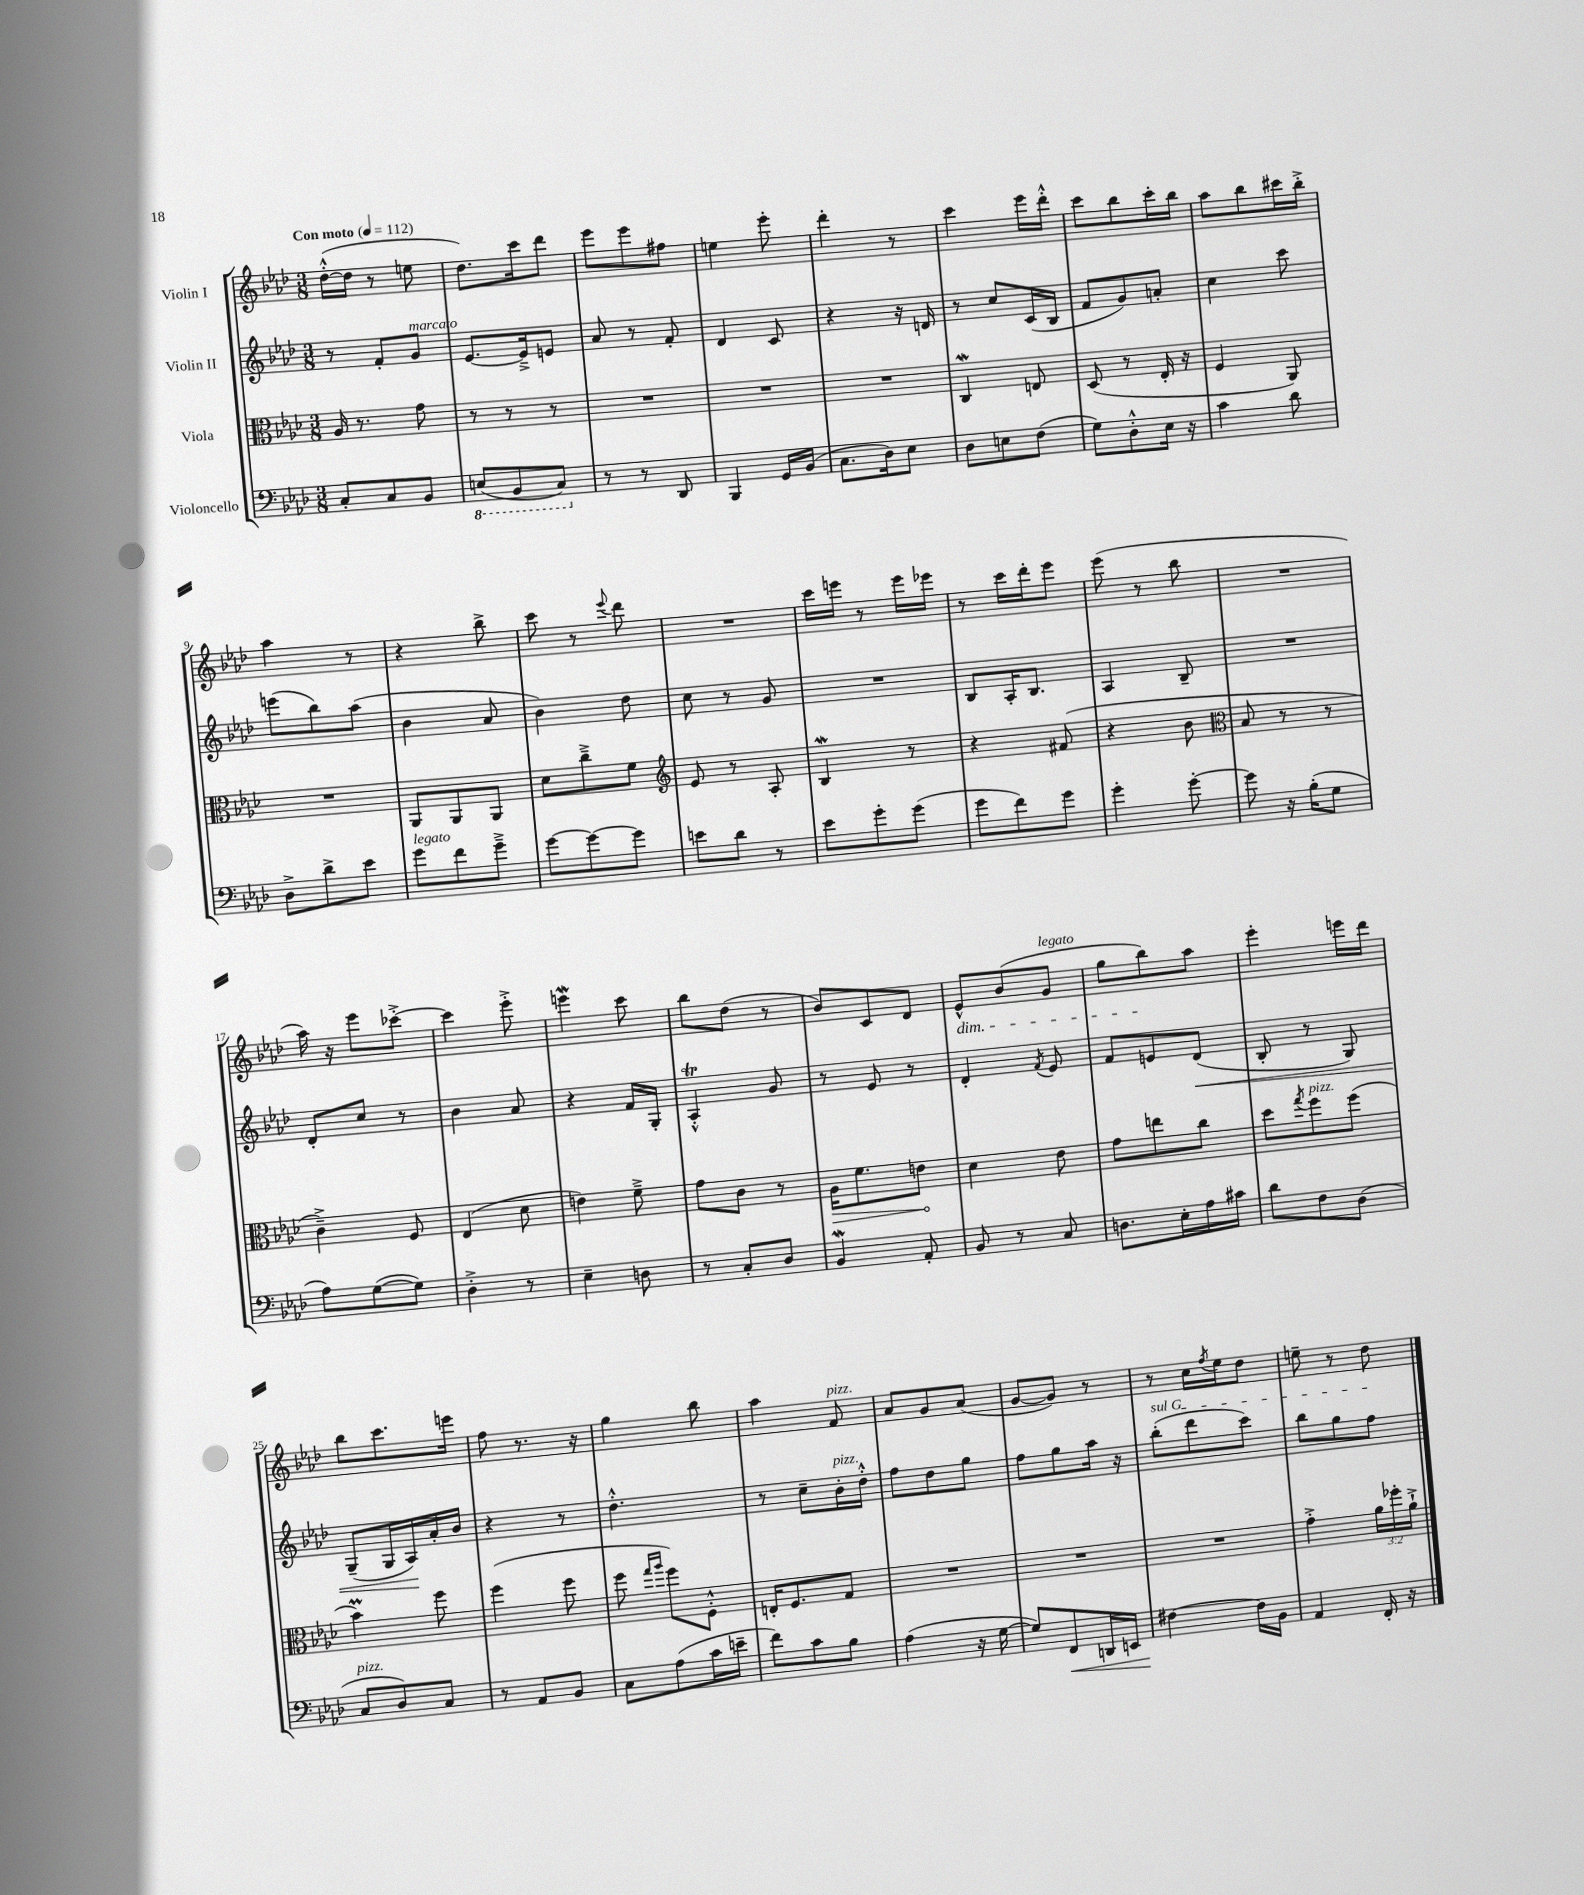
<<
\new StaffGroup <<
\new Staff = "s0" \with { instrumentName = "Violin I" } {
    \clef treble \key aes \major \numericTimeSignature \time 3/8 \tempo "Con moto" 4 = 112
    des''16~-.-^( des''16 r8 e''8 |
    des''8.) c'''16 des'''8 |
    ees'''8 ees'''8 fis''8 |
    e''4 ees'''8-. |
    des'''4-. r8 |
    c'''4 ees'''16 des'''16-.-^ |
    c'''8 bes''8 c'''16-. bes''16 |
    aes''8 bes''8 cis'''16 bes''16-.-> |
    aes''4 r8 |
    r4 bes''8-> |
    c'''8 r8 \appoggiatura { ees'''8 } des'''8 |
    R4. |
    c'''16 e'''16 r8 e'''16 ees'''16 |
    r8 c'''16 des'''16-. ees'''8 |
    ees'''8( r8 bes''8 |
    R4. |
    aes''16) r16 ees'''8 ces'''8~-.-> |
    ces'''4 ees'''8-.-> |
    e'''4\mordent c'''8 |
    bes''8 des''8( r8 |
    bes'8) c'8 des'8 |
    ees'8-^\dim bes'8( g'8^\markup { \italic "legato" } |
    g''8 bes''8\!) aes''8 |
    ees'''4-. e'''16 des'''16 |
    bes''8 c'''8. e'''16 |
    f''8 r8. r16 |
    g''4 bes''8 |
    aes''4 f'8^\markup { \italic "pizz." } |
    aes'8 g'8 aes'8( |
    g'8~ g'8) r8 |
    r8 c''16 \acciaccatura { f''8 } ees''16 des''8 |
    e''8-- r8 des''8 \bar "|." |
}
\new Staff = "s1" \with { instrumentName = "Violin II" } {
    \clef treble \key aes \major \numericTimeSignature \time 3/8
    r8 f'8-. g'8^\markup { \italic "marcato" } |
    ees'8.~ ees'16---> e'8 |
    aes'8 r8 f'8-. |
    des'4 c'8 |
    r4 r16 d'16 |
    r8 c''8 c'16( bes16 |
    f'8 g'8) a'8-. |
    c''4 c'''8 |
    e'''8( bes''8) aes''8( |
    bes'4 aes'8 |
    bes'4) des''8 |
    c''8 r8 g'8 |
    R4. |
    bes8 aes16-. bes8. |
    aes4 bes8-- |
    R4. |
    des'8-. c''8 r8 |
    bes'4 aes'8 |
    r4 f'16 g16-. |
    aes4-.-^\trill g'8 |
    r8 ees'8 r8 |
    des'4-. \acciaccatura { f'8 } ees'8 |
    f'8 e'8 des'8\<( |
    bes8-. r8 g8) |
    g8--( g16 aes16\!) aes'16-. bes'16 |
    r4 r8 |
    des''4.-.-^ |
    r8 c''8-- bes'16-.^\markup { \italic "pizz." } des''16-.-^ |
    f''8 des''8 g''8 |
    f''8 g''8 aes''16 r16 |
    \once \override TextSpanner.bound-details.left.text = \markup { \italic "sul G" } bes''8-.\startTextSpan( des'''8 c'''8) |
    bes''8 g''8 f''8\stopTextSpan \bar "|." |
}
\new Staff = "s2" \with { instrumentName = "Viola" } {
    \clef alto \key aes \major \numericTimeSignature \time 3/8 \override Staff.TupletNumber.text = #tuplet-number::calc-fraction-text
    aes16 r8. g'8 |
    r8 r8 r8 |
    R4. |
    R4. |
    R4. |
    c4\mordent e8 |
    des8( r8 ees16-. r16 |
    f4 aes,8) |
    R4. |
    aes,8 aes,8 aes,8 |
    des'8 c''8---> f'8 |
    \clef treble ees'8 r8 aes8-. |
    bes4\mordent r8 |
    r4 fis'8( |
    r4 bes'8 |
    \clef alto bes8 r8 r8 |
    c'4--->) f8 |
    ees4( des'8 |
    e'4) f'8---> |
    g'8 c'8 r8 |
    \once \override Hairpin.circled-tip = ##t aes16\> f'8. e'8\! |
    des'4 ees'8 |
    g'8 e''8 c''8 |
    des''8 \acciaccatura { g''8 } f''8^\markup { \italic "pizz." } f''8( |
    bes'4\prall) f''8 |
    f''4( f''8 |
    f''8 \grace { g''16 aes''16 } f''8) f8-.-^ |
    e16-. f8. g8 |
    R4. |
    R4. |
    R4. |
    g'4-.-> \tuplet 3/2 { aes'16 fes''16-. aes'16-!-> } \bar "|." |
}
\new Staff = "s3" \with { instrumentName = "Violoncello" } {
    \clef bass \key aes \major \numericTimeSignature \time 3/8
    c8-. c8 bes,8 |
    \ottava #-1 e,8( bes,,8 c,8) \ottava #0 |
    r8 r8 des,8 |
    bes,,4 g,16 bes,16( |
    c8. des16) ees8 |
    des8 e8 f8( |
    g8) des8-.-^ ees16 r16 |
    c'4 des'8 |
    des8-> des'8-> ees'8 |
    g'8^\markup { \italic "legato" } f'8 g'8---> |
    g'8~ g'8~ g'8 |
    e'8 des'8 r8 |
    ees'8 g'8-. g'8( |
    g'8 f'8) g'8 |
    g'4-. g'8~-. |
    g'8 r16 bes16-.( g8 |
    aes8) g8~( g8) |
    des4-.-> r8 |
    ees4-- d8 |
    r8 c8-. des8 |
    bes,4\mordent aes,8-. |
    bes,8 r8 c8 |
    d8. ees16-. aes16 cis'16 |
    des'8 f8 des8( |
    c8^\markup { \italic "pizz." } des8) c8 |
    r8 aes,8 bes,8 |
    c8 aes8( c'16 e'16-- |
    f'8) c'8 bes8 |
    aes4( r16 g16~ |
    g8) f,8\< d,16 e,16 |
    fis4~\! fis16 bes,16 |
    aes,4 f,16-. r16 \bar "|." |
}
>>
>>
